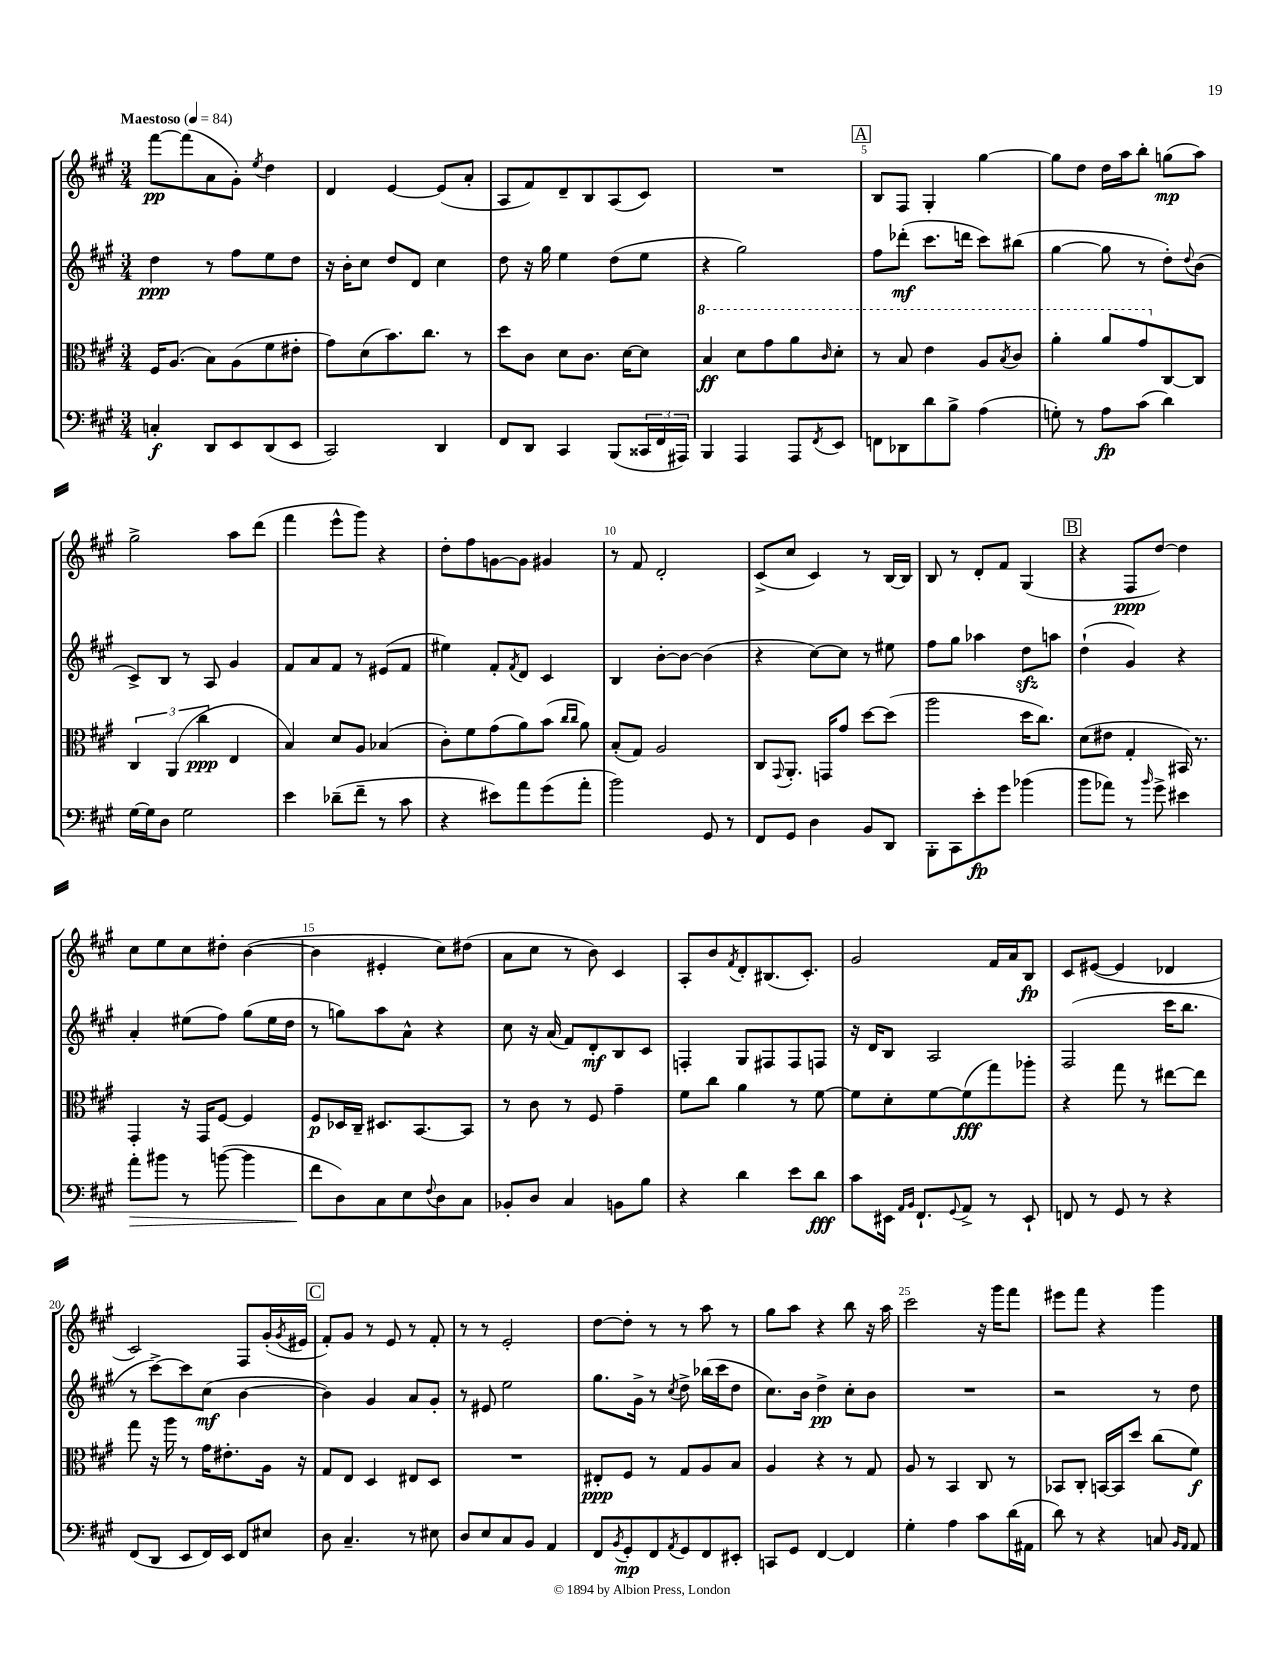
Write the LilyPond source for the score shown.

<<
\new StaffGroup <<
\new Staff = "s0" {
    \clef treble \key a \major \numericTimeSignature \time 3/4 \tempo "Maestoso" 4 = 84
    fis'''8~\pp fis'''8( a'8 gis'8-.) \acciaccatura { e''8 } d''4 |
    d'4 e'4~ e'8( a'8-. |
    a8 fis'8) d'8-- b8 a8( cis'8) |
    R2. |
    \mark \markup { \box "A" } b8 fis8 gis4-. gis''4~ |
    gis''8 d''8 d''16 a''16 b''8-. g''8\mp( a''8) |
    gis''2-> a''8 d'''8( |
    fis'''4 e'''8-^ gis'''8) r4 |
    d''8-. fis''8 g'8~ g'8 gis'4 |
    r8 fis'8 d'2-. |
    cis'8->( cis''8 cis'4) r8 b16~ b16 |
    b8 r8 d'8-. fis'8 gis4( |
    \mark \markup { \box "B" } r4 fis8\ppp d''8~) d''4 |
    cis''8 e''8 cis''8 dis''8-. b'4~( |
    b'4 eis'4-. cis''8) dis''8( |
    a'8 cis''8 r8 b'8) cis'4 |
    a8-. b'8 \acciaccatura { fis'8 } d'8-. bis8.( cis'8.-.) |
    gis'2 fis'16 a'16 b8\fp |
    cis'8 eis'8~( eis'4 des'4 |
    cis'2) fis8 gis'16-.( \acciaccatura { gis'8 } eis'16 |
    \mark \markup { \box "C" } fis'8-.) gis'8 r8 e'8 r8 fis'8-. |
    r8 r8 e'2-. |
    d''8~ d''8-. r8 r8 a''8 r8 |
    gis''8 a''8 r4 b''8 r16 a''16 |
    cis'''2 r16 gis'''16 fis'''8 |
    eis'''8 fis'''8 r4 gis'''4 \bar "|." |
}
\new Staff = "s1" {
    \clef treble \key a \major \numericTimeSignature \time 3/4
    d''4\ppp r8 fis''8 e''8 d''8 |
    r16 b'16-. cis''8 d''8 d'8 cis''4 |
    d''8 r16 gis''16 e''4 d''8( e''8 |
    r4 gis''2) |
    \mark \markup { \box "A" } fis''8 des'''8-.\mf( cis'''8. d'''16 cis'''8) bis''8( |
    gis''4~ gis''8 r8 d''8-.) \appoggiatura { d''8 } b'8( |
    cis'8->) b8 r8 a8 gis'4 |
    fis'8 a'8 fis'8 r8 eis'8( fis'8 |
    eis''4) fis'8-. \acciaccatura { fis'8 } d'8 cis'4 |
    b4 b'8~-. b'8~ b'4( |
    r4 cis''8~) cis''8 r8 eis''8 |
    fis''8 gis''8 aes''4 d''8\sfz a''8 |
    \mark \markup { \box "B" } d''4-!( gis'4) r4 |
    a'4-. eis''8( fis''8) gis''8( eis''16 d''16 |
    r8 g''8) a''8 a'8-^ r4 |
    cis''8 r16 a'16( fis'8) d'8-.\mf b8 cis'8 |
    f4-. gis8 fis8 fis8 f8 |
    r16 d'16 b8 a2 |
    fis2( cis'''16 b''8. |
    r8 cis'''8~->) cis'''8 cis''8\mf( b'4~ |
    \mark \markup { \box "C" } b'4) gis'4 a'8 gis'8-. |
    r8 eis'8 e''2 |
    gis''8. gis'16-> r8 \acciaccatura { cis''8 } d''8-> bes''16( cis'''16 d''8 |
    cis''8.) b'16 d''4->\pp cis''8-. b'8 |
    R2. |
    r2 r8 d''8 \bar "|." |
}
\new Staff = "s2" {
    \clef alto \key a \major \numericTimeSignature \time 3/4
    fis16 a8.( b8) a8( fis'8 eis'8-. |
    gis'8) d'8( b'8.) cis''8. r8 |
    d''8 cis'8 d'8 cis'8. d'16~ d'8 |
    \ottava #1 b'4\ff d''8 gis''8 a''8 \grace { cis''16 } d''8-. |
    \mark \markup { \box "A" } r8 b'8 e''4 a'8 \acciaccatura { b'8 } cis''8 |
    a''4-. a''8 gis''8 \ottava #0 cis8~ cis8 |
    \tuplet 3/2 { cis4 a,4( cis''4\ppp } e4 |
    b4) d'8 a8 bes4( |
    cis'8-.) fis'8 gis'8( a'8) b'8( \grace { cis''16 cis''16 } a'8) |
    b8-.( gis8) a2 |
    cis8 \appoggiatura { gis,8 } a,8.-. g,16 gis'8 d''8~ d''8( |
    a''2 d''16 cis''8.) |
    \mark \markup { \box "B" } d'8( eis'8 gis4-. bis,16) r8. |
    gis,4-. r16 gis,16 fis8~ fis4 |
    fis8\p des16 cis16-- dis8. b,8.~ b,8 |
    r8 cis'8 r8 fis8 gis'4-- |
    fis'8 cis''8 a'4 r8 fis'8~ |
    fis'8 d'8-. fis'8~ fis'8\fff( gis''8) aes''8-. |
    r4 gis''8 r8 eis''8~ eis''8 |
    gis''8 r16 a''16 r8 gis'16 eis'8.-. a16 r16 |
    \mark \markup { \box "C" } gis8 e8 d4 eis8 d8 |
    R2. |
    eis8-.\ppp fis8 r8 gis8 a8 b8 |
    a4 r4 r8 gis8 |
    a8 r8 b,4 cis8 r8 |
    bes,8 cis8-. b,16~ b,16 d''8 cis''8( fis'8\f) \bar "|." |
}
\new Staff = "s3" {
    \clef bass \key a \major \numericTimeSignature \time 3/4
    c4-.\f d,8 e,8 d,8( e,8 |
    cis,2) d,4 |
    fis,8 d,8 cis,4 b,,8( \tuplet 3/2 { cisis,16 fis,16 ais,,16) } |
    b,,4 a,,4 a,,8 \acciaccatura { fis,8 } e,8 |
    \mark \markup { \box "A" } f,8 des,8 d'8 b8-> a4( |
    g8-.) r8 a8\fp cis'8( d'4) |
    gis16~ gis16 d8 gis2 |
    e'4 des'8--( fis'8-- r8 cis'8 |
    r4 eis'8) a'8 gis'8( a'8-. |
    b'2) gis,8 r8 |
    fis,8 gis,8 d4 b,8 d,8 |
    b,,8-. cis,8 e'8-.\fp gis'8 bes'4( |
    \mark \markup { \box "B" } b'8 aes'8) r8 \grace { b'16 } gis'8-> eis'4 |
    a'8-.\> bis'8 r8 b'8~( b'4 |
    fis'8\! d8) cis8 e8 \appoggiatura { fis8 } d8 cis8 |
    bes,8-. d8 cis4 b,8 b8 |
    r4 d'4 e'8 d'8\fff |
    cis'8 eis,16 \grace { a,16 b,16 } fis,8.-! \appoggiatura { gis,8 } a,8-> r8 eis,8-! |
    f,8 r8 gis,8 r8 r4 |
    fis,8( d,8 e,8 fis,16) e,16 fis,8 eis8 |
    \mark \markup { \box "C" } d8 cis4.-- r8 eis8 |
    d8 e8 cis8 b,8 a,4 |
    fis,8 \acciaccatura { b,8 } gis,8-.\mp fis,8 \acciaccatura { a,8 } gis,8 fis,8 eis,8-. |
    c,8 gis,8 fis,4~ fis,4 |
    gis4-. a4 cis'8 d'16( ais,16 |
    d'8) r8 r4 c8 \grace { b,16 a,16 } a,8 \bar "|." |
}
>>
>>
\layout { \context { \Score \override BarNumber.break-visibility = ##(#f #t #t) barNumberVisibility = #(every-nth-bar-number-visible 5) } }
